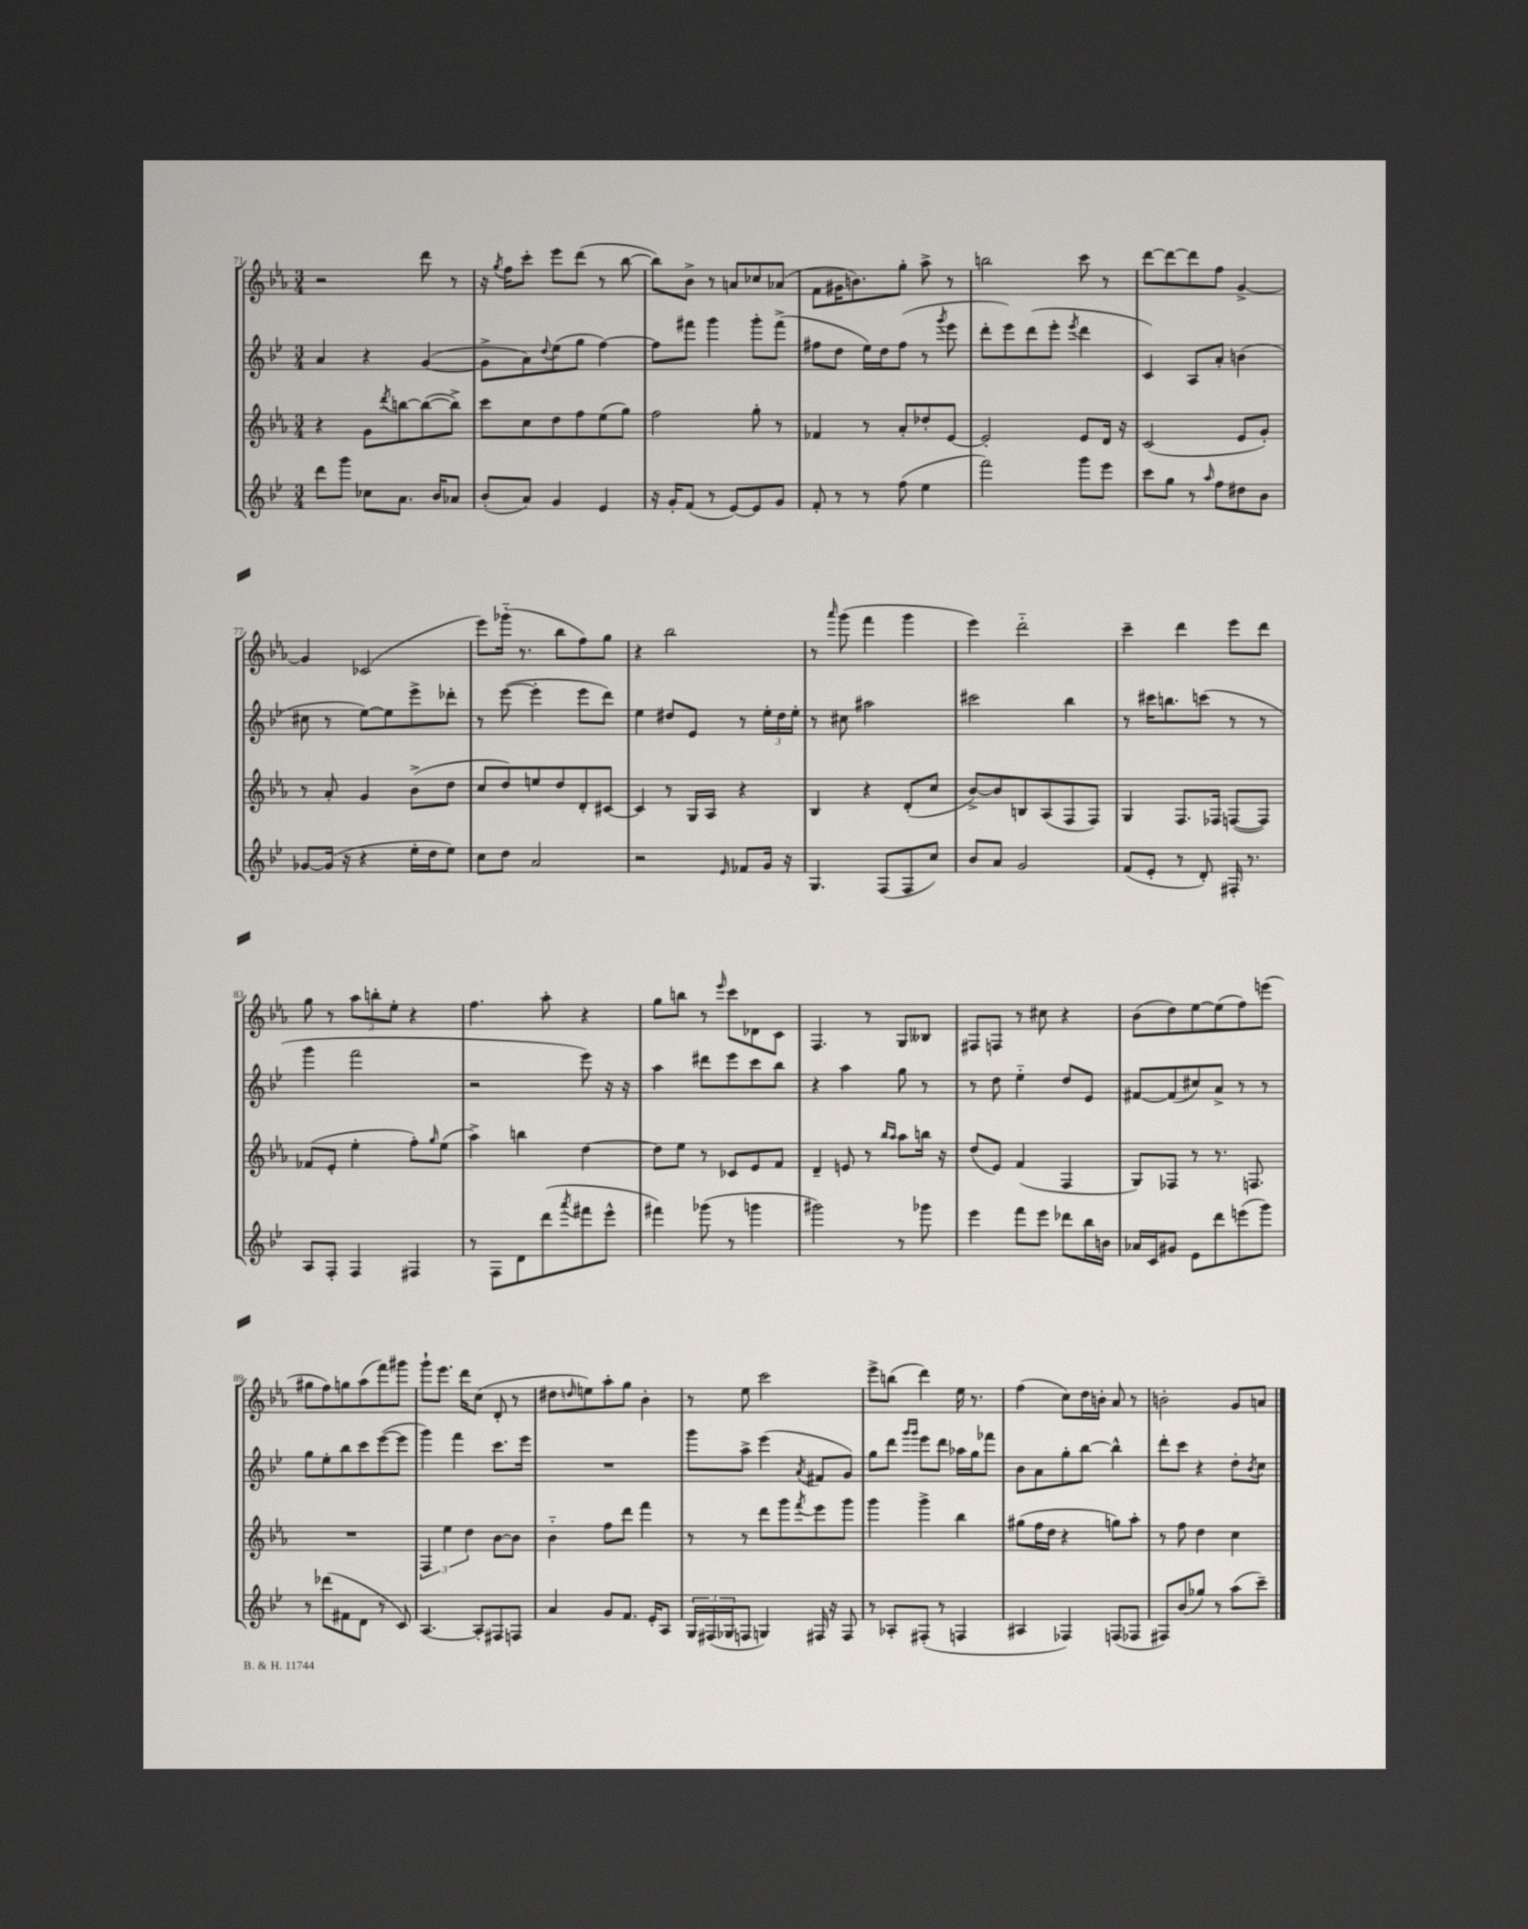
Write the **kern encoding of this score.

**kern	**kern	**kern	**kern
*staff4	*staff3	*staff2	*staff1
*clefG2	*clefG2	*clefG2	*clefG2
*k[b-e-]	*k[b-e-a-]	*k[b-e-]	*k[b-e-a-]
*M3/4	*M3/4	*M3/4	*M3/4
8ddd\L	4r	4a/	2r
8ggg\J	.	.	.
8cc-\L	8g\L	4r	.
.	8qddd/	.	.
8.a\J	[8bb\	.	.
.	(8bb\_	([4g/	8ddd\
16b-/LK	.	.	.
8a-/J	8bb^\]J)	.	8r
=	=	=	=
(8b-'/L	8ccc\L	8g^\]L	16r
.	.	.	8qgg/
.	.	.	16ff\LK
8a/J)	8cc\	8a\)	8ccc'\J
.	.	8qqdd/	.
4g/	8dd\	(8ee-\	8eee-\L
.	8ff\	8gg\J	(8ddd\J
4e-/	(8ee-\	[4ff\)	8r
.	8gg\J)	.	[8bb-\
=	=	=	=
16r	2ff\	8ff\]L	8bb-\]L)
16g'/LK	.	.	.
(8f/J	.	8fff#\J	8b-^\J
8r	.	4ggg\	8r
[8e-/L)	.	.	8a/L
8e-/]	8gg'\	8ggg'\L	8cc-/
8g/J	8r	(8fff#^\J	(8a-/J
=	=	=	=
8f'/	4f-/	8ff#\L	8f\L
8r	.	8dd\J	16g#\K
.	.	.	8.b\)
8r	8r	16ee-\LL)	.
.	.	16dd\J	.
(8ff\	8a-'/L	(8ff#\J	8gg'\J
4ee-\	8dd-'/	8r	8aa-^\
.	.	8qggg/	.
.	[8e-/J	8eee-\	8r
=	=	=	=
2fff\)	2e-'/]	8ddd'\L	2bb\
.	.	8eee-\)	.
.	.	(8ddd\	.
.	.	8eee-'\J	.
.	.	8qeee-/	.
8ggg\L	8e-/L	4ddd\	8ccc\
8eee-\J	16d/Jk	.	8r
.	16r	.	.
=	=	=	=
8ccc\L	(2c/	4c/)	[8ddd\L
8gg\J	.	.	8ddd\_
8r	.	8A/L	8ddd\]
16qqaa/	.	.	.
8ff\L	.	8a'/J	8ff\J
8dd#\	8e-/L	(4b\	[4g^/
8b-\J	8g'/J)	.	.
=	=	=	=
[8g-/L	8r	8cc#\	4g/]
(16g-/]Jk	8a-'/	8r	.
16r	.	.	.
4r	4g/	[8ee-\L)	(2c-/
.	.	8ee-\]	.
16ee-'\LL	(8b-^\L	8eee-^\	.
16dd\J	.	.	.
8ee-\J)	8dd\J	8ddd-'\J	.
=	=	=	=
8cc\L	8cc/L	8r	8eee-\L)
8dd\J	8dd/)	([8eee-\	(16ggg-'~\Jk
.	.	.	8.r
2a/	8ee/	4eee-'\]	.
.	8dd/	.	8bb-\L
.	8d'/	8eee-\L	8ff\)
.	[8c#/J	8ddd\J)	8gg\J
=	=	=	=
2r	4c#/]	4ee-\	4r
.	8r	8dd#/L	2bb-\
.	16G/LL	8e-/J	.
.	16A-/JJ	.	.
16qqe-/	.	.	.
8f-/L	4r	8r	.
16g/Jk	.	24ee-'\LL	.
.	.	24dd#\	.
16r	.	.	.
.	.	24ee-'\JJ	.
=	=	=	=
4.G/	4B-/	8r	8r
.	.	.	16qqaaa-/
.	.	8cc#\	(8ggg\
.	4r	2aa#\	4fff\
(8F/L	.	.	.
8F/	(8d'/L	.	4ggg\
8cc/J)	8cc/J	.	.
=	=	=	=
8b-/L	[8b-^/L)	2ccc#\	4eee-\)
8a/J	8b-/]	.	.
2g/	8B/	.	2ddd'~\
.	(8A-/	.	.
.	8F/	4bb-\	.
.	8F/J)	.	.
=	=	=	=
(8f/L	4G/	8r	4ccc~\
8e-'/J	.	16ccc#\LK	.
.	.	8.bb\	.
8r	8.F/L	.	4ddd\
8d'/)	.	(8ccc\J	.
.	16F-/Jk	.	.
16F#'/	([8F/L	8r	8eee-\L
8.r	.	.	.
.	8F/]J)	8r	8ddd\J
=	=	=	=
8A/L	(8f-/L	4ggg\	8gg\
8F'/J	8e-'/J	.	8r
4F/	4ee-'\	2fff\	12aa-\L
.	.	.	12bb'\
.	.	.	12ee-'\J
4F#/	8ff'\L)	.	4r
.	16qqgg/	.	.
.	(8ee-\J	.	.
=	=	=	=
8r	4aa-^\)	2r	4.ff\
8F\L	.	.	.
8d\	4bb\	.	.
(8ddd\	.	.	8aa-'\
8qaaa/	.	.	.
8fff#\	[4dd\	8eee-\)	4r
8eee-^^\J	.	16r	.
.	.	16r	.
=	=	=	=
4fff#\)	8dd\]L	4aa\	8gg\L
.	8ee-\J	.	8bb\J
(8ggg-\	8r	8ddd#\L	8r
.	.	.	16qqeee-/
8r	8c-/L	8eee-\	8ccc\L
4ggg\	8e-/	8ccc\	8d-\
.	8f/J	8bb-\J	8c\J
=	=	=	=
2ggg#\)	4d~/	4r	4.F/
.	8e/	4aa\	.
.	8r	.	8r
.	16qqbb-/LL	.	.
.	16qqaa-/JJ	.	.
8r	8aa-\L	8gg\	8G/L
8ggg-\	16bb\Jk	8r	8B--/J
.	16r	.	.
=	=	=	=
4eee-\	(8dd/L	8r	8F#/L
.	8e-/J)	8dd\	8F/J
8fff\L	(4f/	4ee-'~\	8r
8eee-\J	.	.	8cc#\
8ddd-\L	4F/	8dd/L	4r
16bb-\L	.	8e-/J	.
16b\JJ	.	.	.
=	=	=	=
16a-/LL	8G/L)	[8f#/L	(8b-\L
16c/J	.	.	.
8g#/J	8F-/J	(8f#/]	8dd\)
8e-\L	8r	8cc#/)	[8ee-\
8ddd\	8.r	8a^/J	(8ee-\]
(8eee\	.	8r	8ff\)
.	8.F/	.	.
8ggg\J)	.	8r	(8eee\J
=	=	=	=
8r	2.r	8gg\L	8gg#\L
(8ddd-\L	.	8ee-'\	8ff\)
8f#\	.	8bb-\	8gg\
8d\J	.	8ccc\	(8aa-\
8r	.	([8eee-\	8fff\)
8c/)	.	8eee-\]J	8ggg#\J
=	=	=	=
[4.A/	6F/	4ggg\)	8ggg`\L
.	.	.	8.eee-\J
.	6ee-\	.	.
.	.	4fff\	.
.	.	.	16ddd\LK
.	6dd\	.	.
8A'/]L	.	.	(8cc\J
8F#/	[8b-\L	8.ccc\L	8d'/
8F/J	8b-\]J	.	8r
.	.	16eee-\Jk	.
=	=	=	=
4a/	4b-'~\	2.r	8dd#\L
.	.	.	16qqdd/
.	.	.	8ee\)
8g/L	8ff\L	.	8aa-'\
8.f/J	8ddd\J	.	8gg\J
.	4fff\	.	4b-'\
16e-'/LK	.	.	.
8A/J	.	.	.
=	=	=	=
24G/LL	8r	8ggg\L	8r
(24F#/	.	.	.
24G-/J	.	.	.
8F/J	8r	8aa^\J	8ee-\
4G/)	8ddd\L	(4eee-\	2ccc\
.	8ggg\	.	.
.	8qfff/	8qa/	.
16F#/	8eee-\	8f#/L	.
16r	.	.	.
8F#/	8ggg\J	8g/J)	.
=	=	=	=
8r	4ggg\	8gg\L	8eee-^\L
8A-'/L	.	8ddd\J	(8bb\J
.	.	16qqggg/LL	.
.	.	16qqggg/JJ	.
(8F#'/J	4ggg^\	8eee-\L	4ddd\)
8r	.	8ddd\J	.
4F/	4bb-\	16aa-\LL	16ee-\
.	.	16gg\J	8.r
.	.	8fff-\J	.
=	=	=	=
4A#/	(8gg#\L	8b-\L	(4ff\
.	16ff\L	8a\	.
.	16dd\JJ	.	.
4F-/)	4r	8gg'\	8cc\L)
.	.	[8bb-\J	16dd\L
.	.	.	16b'\JJ
(8F/L	8gg\L)	4bb-^^\]	8a-/
8F-/J	8aa-'\J	.	8r
=	=	=	=
8F#/L)	8r	8ddd'\L	2b'\
(8b-/	8ff\	8ccc\J	.
8gg-/J)	4dd\	4r	.
8r	.	.	.
(8aa\L	4cc\	8dd'\L	8g/L
.	.	8qb-/	.
8ccc~\J)	.	8cc\J	8a/J
==	==	==	==
*-	*-	*-	*-
